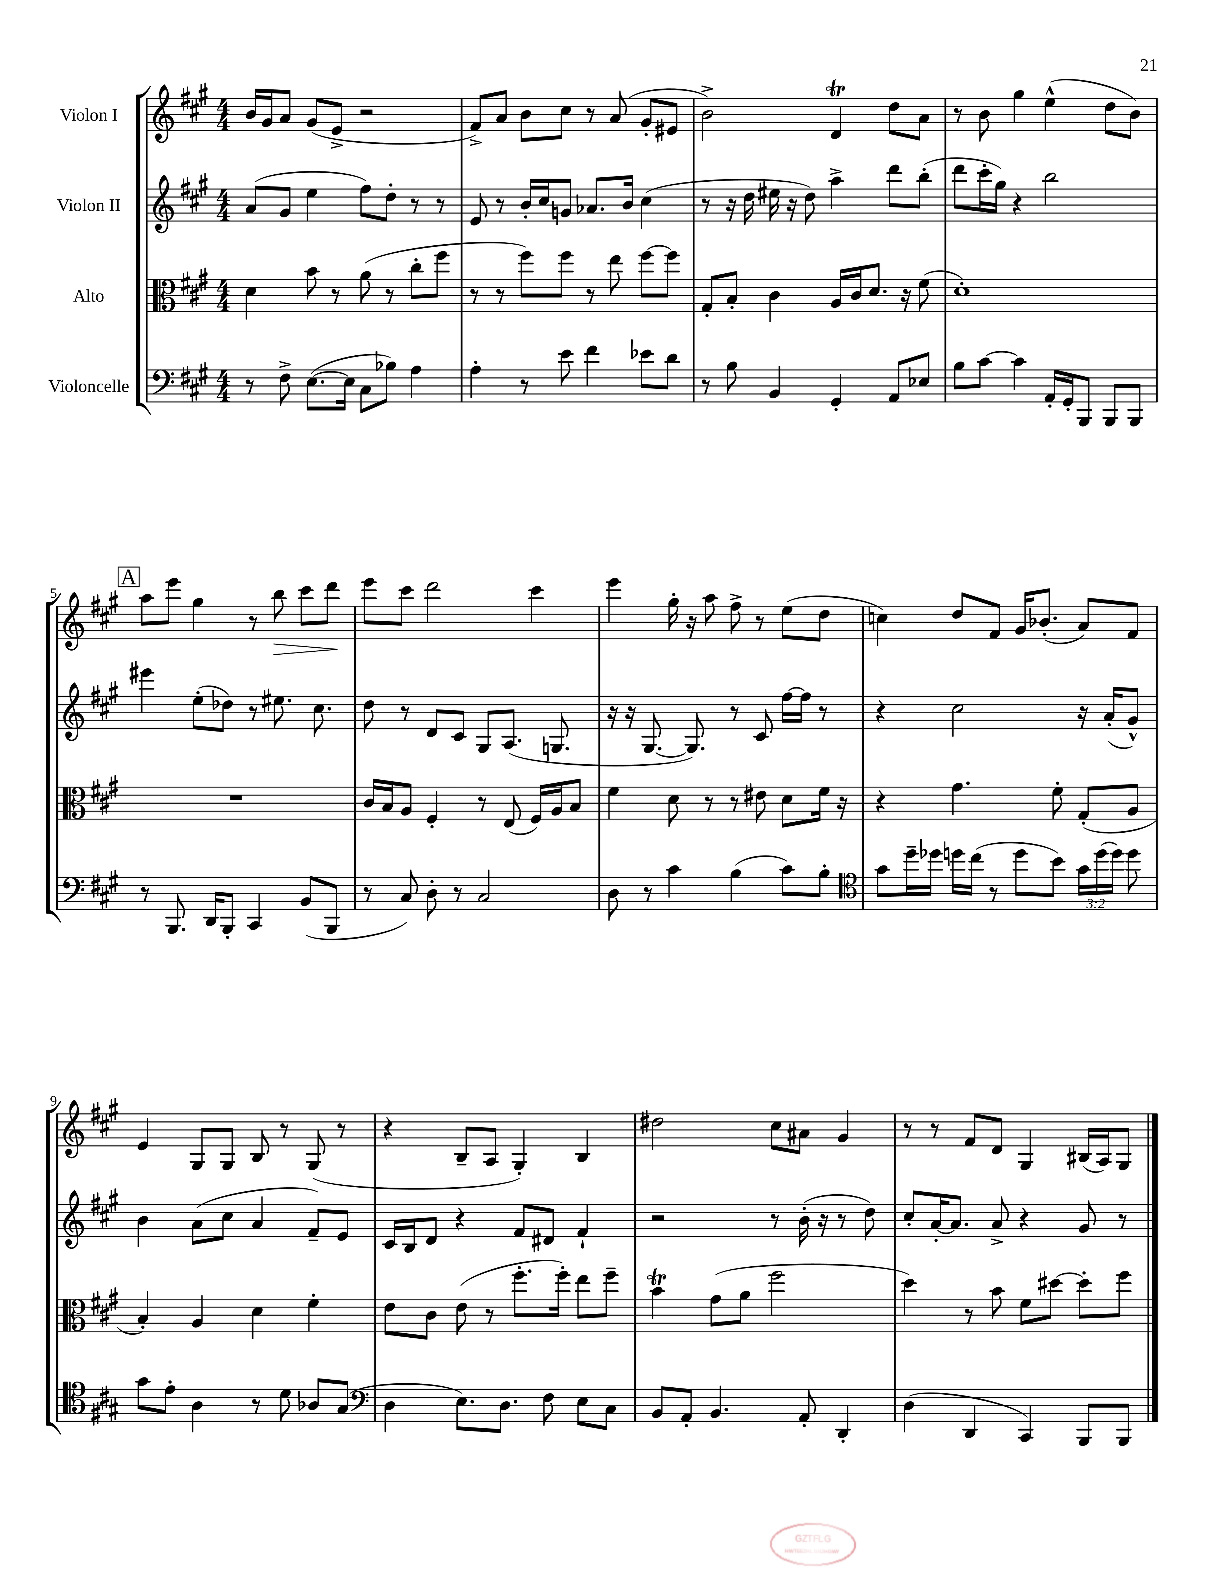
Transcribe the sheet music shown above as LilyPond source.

<<
\new StaffGroup <<
\new Staff = "s0" \with { instrumentName = "Violon I" } {
    \clef treble \key a \major \numericTimeSignature \time 4/4
    \autoBeamOff b'16[ gis'16 a'8] gis'8[( e'8]-> r2 |
    fis'8[->) a'8] b'8[ cis''8] r8 a'8( gis'8[-. eis'8] |
    b'2->) d'4\trill d''8[ a'8] |
    r8 b'8 gis''4 e''4-^( d''8[ b'8]) |
    \mark \markup { \box "A" } a''8[ e'''8] gis''4 r8 b''8\> cis'''8[ d'''8]\! |
    e'''8[ cis'''8] d'''2 cis'''4 |
    e'''4 gis''16-. r16 a''8 fis''8-> r8 e''8[( d''8] |
    c''4) d''8[ fis'8] gis'16[ bes'8.]-.( a'8[) fis'8] |
    e'4 gis8[ gis8] b8 r8 gis8( r8 |
    r4 b8[-- a8] gis4-.) b4 |
    dis''2 cis''8[ ais'8] gis'4 |
    r8 r8 fis'8[ d'8] gis4 bis16[( a16) gis8] \bar "|." |
}
\new Staff = "s1" \with { instrumentName = "Violon II" } {
    \clef treble \key a \major \numericTimeSignature \time 4/4
    \autoBeamOff a'8[( gis'8] e''4 fis''8[) d''8]-. r8 r8 |
    e'8 r8 b'16[-. cis''16 g'8] aes'8.[ b'16] cis''4( |
    r8 r16 d''16 eis''16 r16 d''8) a''4-> d'''8[ b''8]-.( |
    d'''8[ cis'''16-. gis''16]) r4 b''2 |
    \mark \markup { \box "A" } eis'''4 e''8[-.( des''8]) r8 eis''8. cis''8. |
    d''8 r8 d'8[ cis'8] gis8[ a8.]( g8. |
    r16 r16 gis8.~ gis8.) r8 cis'8 fis''16[~ fis''16] r8 |
    r4 cis''2 r16 a'16[-.( gis'8]-^) |
    b'4 a'8[( cis''8] a'4 fis'8[--) e'8] |
    cis'16[ b16 d'8] r4 fis'8[ dis'8] fis'4-! |
    r2 r8 b'16-.( r16 r8 d''8) |
    cis''8[-. a'16~-. a'8.] a'8-> r4 gis'8 r8 \bar "|." |
}
\new Staff = "s2" \with { instrumentName = "Alto" } {
    \clef alto \key a \major \numericTimeSignature \time 4/4
    \autoBeamOff d'4 b'8 r8 a'8( r8 cis''8[-. fis''8] |
    r8 r8 fis''8[) fis''8] r8 e''8 fis''8[~ fis''8] |
    gis8[-. b8]-. cis'4 a16[ cis'16 d'8.] r16 fis'8( |
    d'1-.) |
    \mark \markup { \box "A" } R1 |
    cis'16[ b16 a8] fis4-. r8 e8( fis16[) a16 b8] |
    fis'4 d'8 r8 r8 eis'8 d'8[ fis'16] r16 |
    r4 gis'4. fis'8-. gis8[-.( a8] |
    b4-.) a4 d'4 fis'4-. |
    e'8[ cis'8] e'8( r8 fis''8.[-. fis''16]-.) e''8[ fis''8]-- |
    b'4\trill gis'8[( a'8] fis''2 |
    d''4) r8 b'8 fis'8[ dis''8]~ dis''8[-. fis''8] \bar "|." |
}
\new Staff = "s3" \with { instrumentName = "Violoncelle" } {
    \clef bass \key a \major \numericTimeSignature \time 4/4 \override Staff.TupletNumber.text = #tuplet-number::calc-fraction-text
    \autoBeamOff r8 fis8-> e8.[~( e16] cis8[ bes8]) a4 |
    a4-. r8 e'8 fis'4 ees'8[ d'8] |
    r8 b8 b,4 gis,4-. a,8[ ees8] |
    b8[ cis'8]~ cis'4 a,16[-. gis,16-. b,,8] b,,8[ b,,8] |
    \mark \markup { \box "A" } r8 b,,8. d,16[ b,,8]-. cis,4 b,8[( b,,8] |
    r8 cis8) d8-. r8 cis2 |
    d8 r8 cis'4 b4( cis'8[) b8]-. |
    \clef tenor gis'8[ d''16-- des''16] d''16[ cis''16]( r8 d''8[ b'8]) \tuplet 3/2 { gis'16[ d''16( d''16]) } d''8 |
    gis'8[ e'8]-. a4 r8 d'8 aes8[ gis8]( |
    \clef bass d4 e8.[) d8.] fis8 e8[ cis8] |
    b,8[ a,8]-. b,4. a,8-. d,4-. |
    d4( d,4 cis,4) b,,8[ b,,8] \bar "|." |
}
>>
>>
